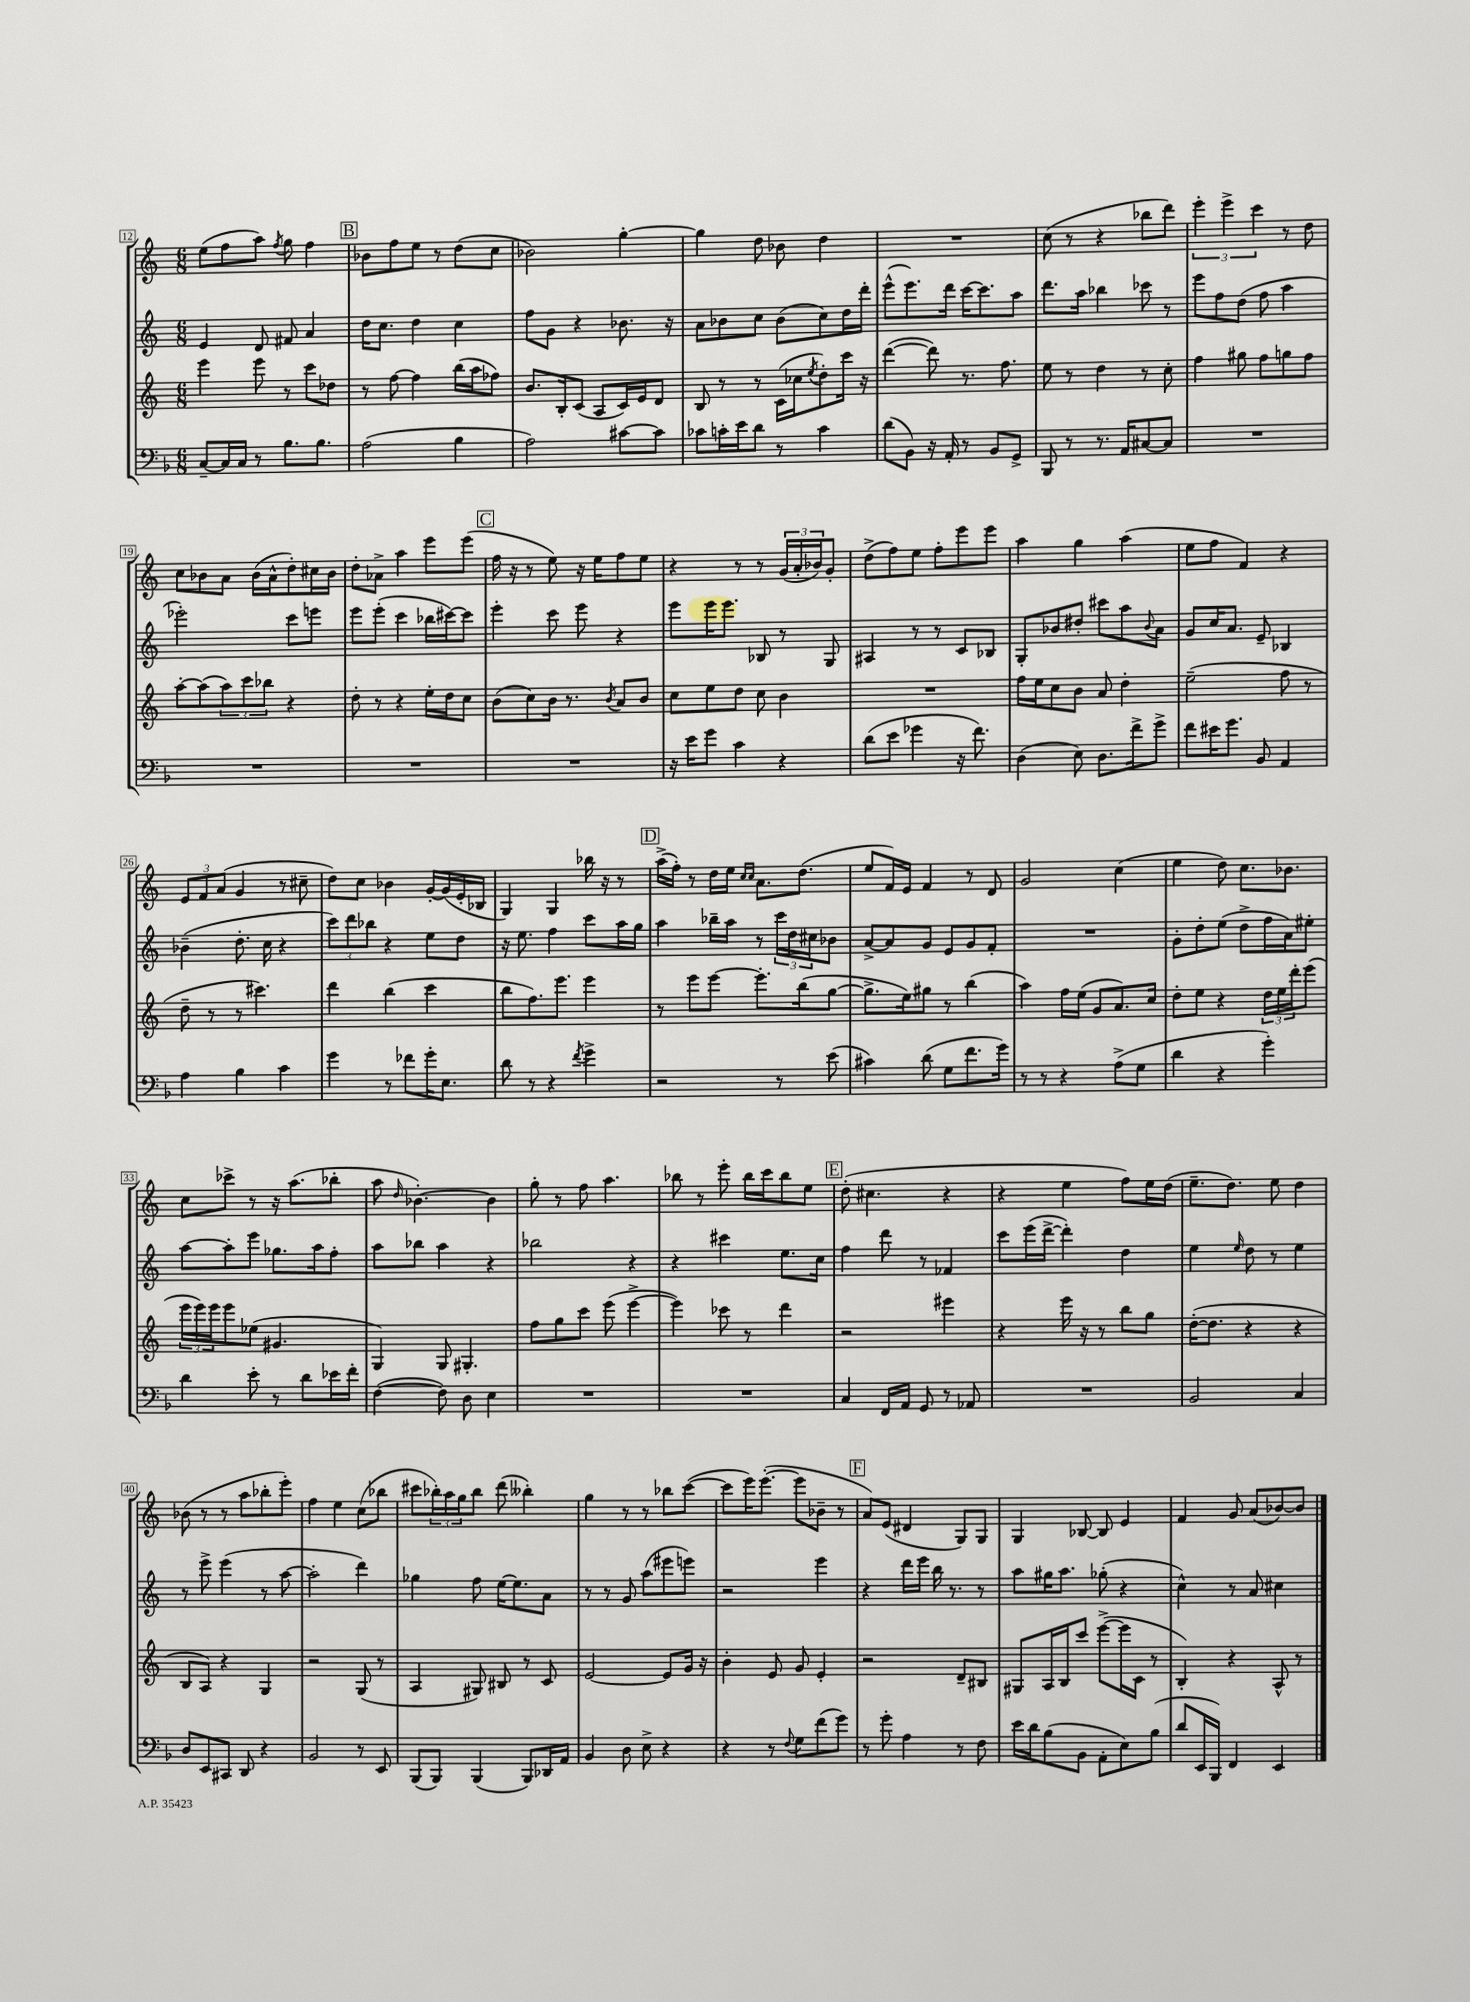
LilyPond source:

<<
\new StaffGroup <<
\new Staff = "s0" {
    \clef treble \key c \major \numericTimeSignature \time 6/8
    e''8( f''8 a''8) \acciaccatura { f''8 } g''8 f''4 |
    \mark \markup { \box "B" } bes'8 f''8 e''8 r8 d''8( c''8 |
    bes'2) g''4~-. |
    g''4 d''8 bes'8 d''4 |
    R2. |
    c''8( r8 r4 bes''8 d'''8) |
    \tuplet 3/2 { e'''4-. e'''4-> c'''4 } r8 d''8 |
    c''8 bes'8 a'8 bes'16( a'16-^ d''8-.) cis''16 bes'16 |
    d''8-. aes'8-> a''4 e'''8 e'''8( |
    \mark \markup { \box "C" } f''16 r16 r8 e''8) r16 e''16 f''8 e''8 |
    r4 r8 r8 \tuplet 3/2 { g'16( a'16-. bes'16) } g'8-. |
    d''8->( f''8) e''8 f''8-. e'''8 e'''8 |
    a''4 g''4 a''4( |
    e''8 f''8 f'4) r4 |
    \tuplet 3/2 { e'8 f'8 a'8( } g'4 r8 cis''8-- |
    d''8) c''8 bes'4 g'16~-. g'16( e'16-. bes16 |
    g4) g4 bes''16 r16 r8 |
    \mark \markup { \box "D" } a''16->( f''16-.) r8 d''16 e''16 \grace { c''16 c''16 } a'8. d''8.( |
    e''8 f'16) e'16 f'4 r8 d'8 |
    g'2 c''4( |
    e''4 d''8) c''8. bes'8. |
    c''8 ces'''8-> r8 r16 a''8.( bes''8-. |
    a''8 \grace { d''16 } bes'4.~-.) bes'4 |
    g''8-. r8 f''8 a''4. |
    bes''8 r8 e'''8-. bes''16 c'''16 bes''8 e''8 |
    \mark \markup { \box "E" } d''8-.( cis''4. r4 |
    r4 e''4 f''8) e''16 d''16( |
    e''8.-- d''8.) e''8 d''4 |
    bes'8( r8 r8 a''8 bes''8-. e'''8-.) |
    f''4 e''4 c''8( bes''8 |
    cis'''8 \tuplet 3/2 { bes''16-.) a''16 g''16 } bes''8 d'''8( beses''4-.) |
    g''4 r8 r8 bes''8 c'''8~( |
    c'''8 e'''16) e'''8.~-.( e'''8 bes'8-- r8 |
    \mark \markup { \box "F" } a'8) e'8( dis'4 g8) g8 |
    g4 bes8~ bes8 e'4 |
    f'4 g'8 a'8( bes'8~) bes'8 \bar "|." |
}
\new Staff = "s1" {
    \clef treble \key c \major \numericTimeSignature \time 6/8
    e'4 d'8 fis'8 a'4 |
    \mark \markup { \box "B" } d''16 c''8. d''4 c''4 |
    f''8 g'8 r4 bes'8. r16 |
    a'8 bes'8 c''8 bes'8( c''8) d''16 d'''16-. |
    e'''8-^( e'''8.) d'''16 c'''16~ c'''8. a''8 |
    d'''8. a''16 bes''4 ces'''8 r8 |
    e'''8 f''8 d''8( f''8 a''4 |
    ees'''2-.) c'''8 e'''8 |
    e'''8 e'''8-.( c'''4 bes''16 cis'''16~) cis'''8 |
    \mark \markup { \box "C" } e'''4-. c'''8 e'''8 r4 |
    e'''8 e'''16 e'''8. bes8 r8 g8 |
    ais4 r8 r8 c'8 bes8 |
    g8-. bes'8 dis''8-. cis'''8 a''8 \appoggiatura { bes'8 } a'8 |
    g'8 c''16 a'8. e'8-- bes4 |
    bes'4--( d''8.-. c''16 r4 |
    \tuplet 3/2 { c'''8) d'''8 bes''8 } r4 e''8 d''8 |
    r16 e''8. f''4 c'''8 a''16 g''16 |
    \mark \markup { \box "D" } a''4 bes''16-- a''16 r8 \tuplet 3/2 { c'''16 d''16 cis''16 } bes'8 |
    a'8~-> a'8 g'8 e'8 g'8 f'8-. |
    R2. |
    g'8-. d''8-. e''8( d''8-> f''16 a'16) eis''8-. |
    a''8~ a''8-. e'''8 ges''8. a''16 f''8-. |
    a''8 bes''8 a''4 r4 |
    bes''2 r4 |
    r4 cis'''4 e''8. c''16 |
    \mark \markup { \box "E" } f''4 d'''8 r8 fes'4 |
    c'''8 e'''16( d'''16~-> d'''4-.) d''4 |
    e''4 \grace { e''16 } d''8 r8 e''4 |
    r8 e'''8-> e'''4( r8 a''8~ |
    a''2-. d'''4) |
    ges''4 f''8 e''16~ e''8. a'8 |
    r8 r8 g'8 a''8( eis'''8 e'''8) |
    r2 e'''4 |
    \mark \markup { \box "F" } r4 d'''16 e'''16 b''16 r8. r8 |
    a''8 gis''16 a''8. ges''8-.( r4 |
    c''4-^) r8 a'8 cis''4 \bar "|." |
}
\new Staff = "s2" {
    \clef treble \key c \major \numericTimeSignature \time 6/8
    e'''4 e'''8 r8 c'''8 des''8 |
    \mark \markup { \box "B" } r8 f''8~ f''4 b''16( a''16 fes''8) |
    b'8. b16-. c'8( a8 c'16) e'16 d'8 |
    b8 r8 r8 c'16( ces''16 \acciaccatura { e''8 } d''8-.) c'''16 r16 |
    d'''4~( d'''8) r8. f''8. |
    e''8 r8 d''4 r8 c''8-. |
    f''4 gis''8 f''8 g''8 f''8 |
    a''8~-. a''8( \tuplet 3/2 { a''8) c'''8 bes''8 } r4 |
    d''8-. r8 r4 e''16-. d''16 c''8 |
    \mark \markup { \box "C" } b'8( c''8) b'16 r8. \acciaccatura { b'8 } a'8 b'8 |
    c''8 e''8 d''8 c''8 b'4 |
    R2. |
    f''16 e''16 c''8 b'8 a'8 d''4-. |
    e''2--( f''8 r8 |
    d''8-- r8 r8 cis'''4.) |
    d'''4 b''4( c'''4 |
    b''8 f''8.) e'''8. e'''4 |
    \mark \markup { \box "D" } r8 e'''8 e'''8~ e'''8.-. b''16( g''8~ |
    g''8.-> e''16) gis''8 r8 b''4( |
    a''4) f''16 e''16( g'8 a'8.) c''16 |
    d''8-. e''8 r4 \tuplet 3/2 { d''16 e''16 d'''16-. } e'''8( |
    \tuplet 3/2 { e'''16 e'''16) e'''16 } e'''8 ees''8( gis'4. |
    g4) g8 gis4.-. |
    f''8 g''8 c'''8 e'''8( e'''4~-> |
    e'''4) ces'''8 r8 d'''4 |
    \mark \markup { \box "E" } r2 eis'''4 |
    r4 e'''16 r16 r8 b''8 g''8 |
    d''16~-.( d''8. r4 r4 |
    b8 a8) r4 g4 |
    r2 g8( r8 |
    a4 gis8) bis8 r8 c'8 |
    e'2~ e'8 g'16 r16 |
    b'4-. e'8 g'8 e'4-. |
    \mark \markup { \box "F" } r2 d'8-- bis8 |
    gis8 a16 b16 c'''8 e'''8~->( e'''16 c'16 r8 |
    b4-.) r4 a8-^ r8 \bar "|." |
}
\new Staff = "s3" {
    \clef bass \key f \major \numericTimeSignature \time 6/8
    c8~-- c16 c16 r8 bes8. bes8. |
    \mark \markup { \box "B" } a2( bes4 |
    a2) cis'8~ cis'8 |
    ces'8 c'16-. e'16 d'8 r8 c'4 |
    d'8( bes,8) r16 a,16-. r8 bes,8 g,8-> |
    bes,,8 r8 r8. a,16 cis8~ cis8 |
    R2. |
    R2. |
    R2. |
    \mark \markup { \box "C" } R2. |
    r16 e'16 g'8 c'4 r4 |
    d'8( e'8 ges'4 r16 f'8.) |
    d4( e8) d8. f'16-> g'8-> |
    f'8 eis'16 g'8. bes,8 a,4 |
    a4 bes4 c'4 |
    g'4 r8 fes'8 g'16-. e8. |
    d'8 r8 r4 \acciaccatura { f'8 } g'4-> |
    \mark \markup { \box "D" } r2 r8 e'8( |
    cis'4) d'8( g8 f'8. g'16) |
    r8 r8 r4 a8->( g8 |
    d'4 r4 g'4-.) |
    d'4 e'8-. r8 d'8 ees'16 f'16-. |
    f4~( f8) d8 e4 |
    R2. |
    R2. |
    \mark \markup { \box "E" } c4 f,16 a,16 g,8 r8 aes,8 |
    R2. |
    bes,2 c4 |
    d8 e,8 cis,8 d,8 r4 |
    bes,2 r8 e,8 |
    bes,,8( bes,,8) bes,,4( bes,,8) des,16 a,16 |
    bes,4 d8 e8-> r4 |
    r4 r8 \appoggiatura { f8 } g8 f'8( g'8) |
    \mark \markup { \box "F" } r8 g'8-. a4 r8 f8 |
    e'16 d'16 bes8( bes,8 a,8-. e8) bes8( |
    d'8 e,16 bes,,16) f,4 e,4 \bar "|." |
}
>>
>>
\layout { \context { \Score currentBarNumber = #12 \override BarNumber.stencil = #(make-stencil-boxer 0.1 0.3 ly:text-interface::print) } }
